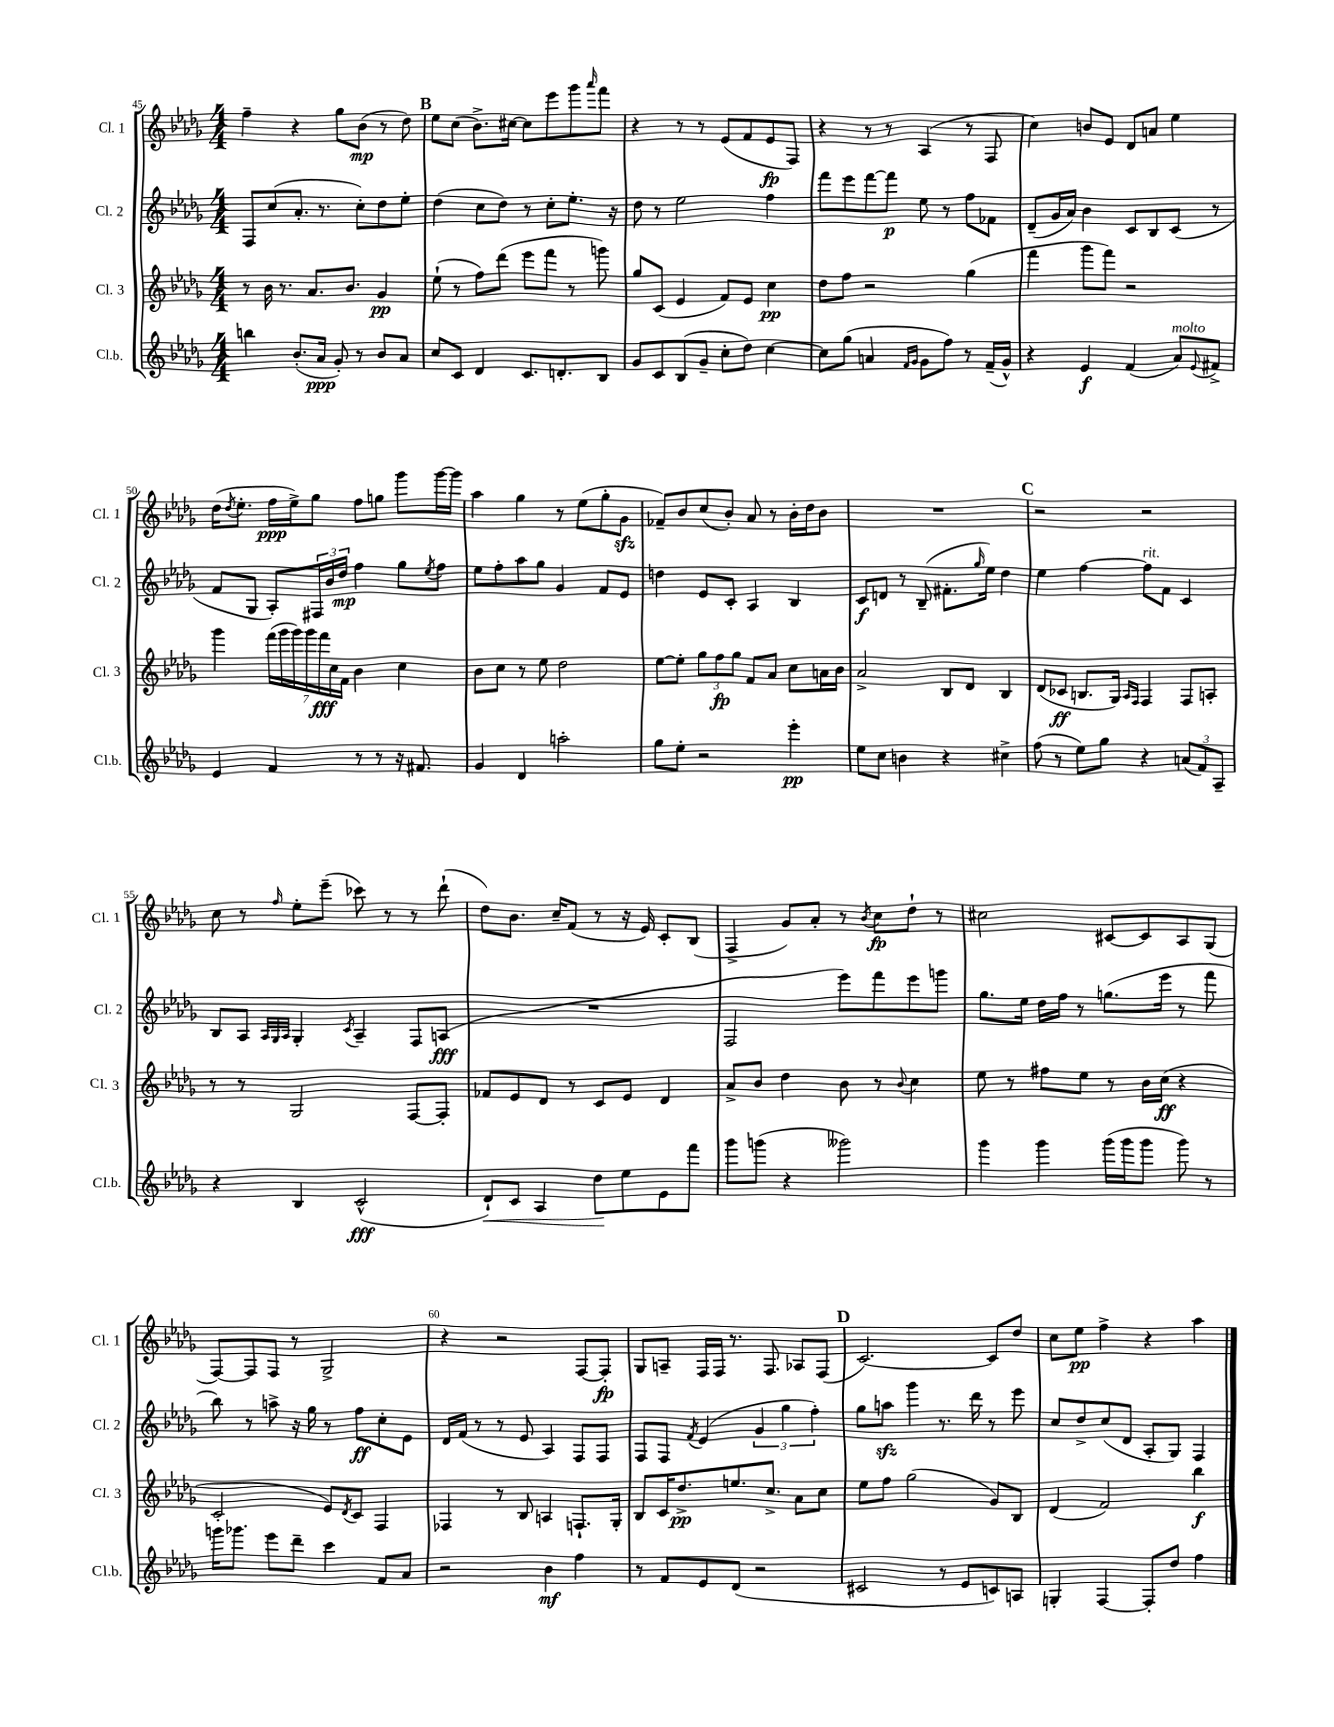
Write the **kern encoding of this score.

**kern	**dynam	**kern	**dynam	**kern	**dynam	**kern	**dynam
*part4	*part4	*part3	*part3	*part2	*part2	*part1	*part1
*staff4	*staff4	*staff3	*staff3	*staff2	*staff2	*staff1	*staff1
*I"Cl.b.	*	*I"Cl. 3	*	*I"Cl. 2	*	*I"Cl. 1	*
*I'Cl.b.	*	*I'Cl. 3	*	*I'Cl. 2	*	*I'Cl. 1	*
*clefG2	*	*clefG2	*	*clefG2	*	*clefG2	*
*k[b-e-a-d-g-]	*	*k[b-e-a-d-g-]	*	*k[b-e-a-d-g-]	*	*k[b-e-a-d-g-]	*
*M4/4	*	*M4/4	*	*M4/4	*	*M4/4	*
=45	=45	=45	=45	=45	=45	=45	=45
4bbn\	.	8r	.	8F/L	.	4ff~\	.
.	.	16b-\	.	(8cc/	.	.	.
.	.	8.r	.	.	.	.	.
(8.b-'/L	.	.	.	8.a-'/J	.	4r	.
.	.	8.a-/L	.	.	.	.	.
16a-/Jk	ppp	.	.	8.r	.	.	.
8g-'/)	.	.	.	.	.	8gg-\L	.
.	.	8.b-/J	.	.	.	.	.
8r	.	.	.	8cc'\L)	.	(8b-\J	mp
8b-/L	.	4g-/	pp	8dd-\	.	8r	.
8a-/J	.	.	.	8ee-'\J	.	8dd-\)	.
!!LO:REH:place=s1:t=B
=46	=46	=46	=46	=46	=46	=46	=46
8cc/L	.	(8ee-`\	.	(4dd-\	.	8ee-\L	.
8c/J	.	8r	.	.	.	(8cc\J	.
4d-/	.	8ff\L)	.	8cc\L	.	8.b-^\L)	.
.	.	(8ddd-\J	.	8dd-\J)	.	.	.
.	.	.	.	.	.	[16cc#X\Jk	.
8.c/L	.	8eee-\L	.	8r	.	8cc#\L]	.
.	.	8fff\J	.	8cc'\L	.	8eee-\	.
8.dn'/	.	.	.	.	.	.	.
.	.	8r	.	8.ee-'\J	.	8ggg-\	.
.	.	.	.	.	.	16qqaaa-/	.
8B-/J	.	8gggn\)	.	.	.	8fff\J	.
.	.	.	.	16r	.	.	.
=47	=47	=47	=47	=47	=47	=47	=47
8g-/L	.	8gg-/L	.	8dd-\	.	4r	.
8c/	.	(8c/J	.	8r	.	.	.
(8B-/	.	4e-/	.	2ee-\	.	8r	.
8g-~/J	.	.	.	.	.	8r	.
8cc'\L	.	8f/L)	.	.	.	(8e-/L	.
8dd-\J)	.	8e-/J	.	.	.	8f/	.
[4cc\	.	4cc\	pp	4ff\	.	8e-/	fp
.	.	.	.	.	.	8F/J)	.
=48	=48	=48	=48	=48	=48	=48	=48
8cc\L]	.	8dd-\L	.	8fff\L	.	4r	.
(8gg-\J	.	8ff\J	.	8eee-\	.	.	.
4an/	.	2r	.	[8fff\	.	8r	.
.	.	.	.	8fff\J]	p	8r	.
16qqf/LL	.	.	.	.	.	.	.
16qqg-/JJ	.	.	.	.	.	.	.
8g-\L	.	.	.	8ee-\	.	(4A-/	.
8ff\J)	.	.	.	8r	.	.	.
8r	.	(4gg-\	.	8ff\L	.	8r	.
(16f~/LL	.	.	.	8f-X\J	.	8F/	.
16g-^^/JJ)	.	.	.	.	.	.	.
=49	=49	=49	=49	=49	=49	=49	=49
4r	.	4fff\	.	(8d-~/L	.	4cc\)	.
.	.	.	.	16g-/L	.	.	.
.	.	.	.	16a-/JJ)	.	.	.
4e-/	f	8ggg-\L	.	4b-\	.	8bn/L	.
.	.	8fff\J)	.	.	.	8e-/J	.
(4f/	.	2r	.	8c/L	.	8d-/L	.
.	.	.	.	8B-/	.	8an/J	.
!LO:TX:a:i:t=molto	!	!	!	!	!	!	!
8a-/L)	.	.	.	(8c/J	.	4ee-\	.
8qqe-/	.	.	.	.	.	.	.
8f#X^/J	.	.	.	8r	.	.	.
!!LO:LB:g=z
=50	=50	=50	=50	=50	=50	=50	=50
4e-/	.	4ggg-\	.	8f/L	.	(16dd-\KL	.
.	.	.	.	.	.	8qdd-/	.
.	.	.	.	.	.	8.ee-'\J	.
.	.	.	.	8G-/J	.	.	.
4f/	.	(28fff\LL	.	8A-'/L)	.	16ff\LL	ppp
.	.	28ggg-\	.	.	.	.	.
.	.	.	.	.	.	16ee-^\J)	.
.	.	28ggg-\)	.	.	.	.	.
.	.	28ggg-\	.	.	.	.	.
.	.	.	.	24F#X/L	.	8gg-\J	.
.	.	28fff\	fff	.	.	.	.
.	.	.	.	24b-/	.	.	.
.	.	28cc\	.	.	.	.	.
.	.	.	.	24dd-/JJ	mp	.	.
.	.	28f\JJ	.	.	.	.	.
8r	.	4b-\	.	4ff\	.	8ff\L	.
8r	.	.	.	.	.	8ggn\J	.
16r	.	4cc\	.	8gg-\L	.	8ggg-\L	.
8.f#X/	.	.	.	.	.	.	.
.	.	.	.	8qee-/	.	.	.
.	.	.	.	8ff\J	.	[16ggg-\L	.
.	.	.	.	.	.	16ggg-\JJ]	.
=51	=51	=51	=51	=51	=51	=51	=51
4g-/	.	8b-\L	.	8ee-\L	.	4aa-\	.
.	.	8cc\J	.	8ff'\	.	.	.
4d-/	.	8r	.	8aa-\	.	4gg-\	.
.	.	8ee-\	.	8gg-\J	.	.	.
2aan'\	.	2dd-\	.	4g-/	.	8r	.
.	.	.	.	.	.	(8ee-\L	.
.	.	.	.	8f/L	.	8gg-'\	.
.	.	.	.	8e-/J	.	8g-zz\J	.
=52	=52	=52	=52	=52	=52	=52	=52
8gg-\L	.	[8ee-\L	.	4ddn\	.	8f-X~/L)	.
8ee-'\J	.	8ee-'\J]	.	.	.	8b-/	.
2r	.	12gg-\L	.	8e-/L	.	(8cc/	.
.	.	12ff\	fp	.	.	.	.
.	.	.	.	8c'/J	.	8b-'/J)	.
.	.	12gg-\J	.	.	.	.	.
.	.	8f/L	.	4A-/	.	8a-/	.
.	.	8a-/J	.	.	.	8r	.
4eee-'\	pp	8cc\L	.	4B-/	.	16b-'\LL	.
.	.	.	.	.	.	16dd-\J	.
.	.	16an\L	.	.	.	8b-\J	.
.	.	16b-\JJ	.	.	.	.	.
=53	=53	=53	=53	=53	=53	=53	=53
8ee-\L	.	2a-^/	.	8c/L	f	1r	.
8cc\J	.	.	.	8dn/J	.	.	.
4bn\	.	.	.	8r	.	.	.
.	.	.	.	(8B-~/	.	.	.
4r	.	8B-/L	.	8.f#X'\L	.	.	.
.	.	8d-/J	.	.	.	.	.
.	.	.	.	16qqgg-/	.	.	.
.	.	.	.	16ee-\Jk)	.	.	.
4cc#X^\	.	4B-/	.	4dd-\	.	.	.
!!LO:REH:place=s1:t=C
=54	=54	=54	=54	=54	=54	=54	=54
(8ff\	.	(8d-/L	.	4ee-\	.	2r	.
8r	.	8c-X/J	ff	.	.	.	.
8ee-\L)	.	8.Bn/L	.	[4ff\	.	.	.
8gg-\J	.	.	.	.	.	.	.
.	.	16G-/Jk)	.	.	.	.	.
.	.	16qqA-/LL	.	.	.	.	.
.	.	16qqF/JJ	.	.	.	.	.
!	!	!	!	!LO:TX:a:i:t=rit.	!	!	!
4r	.	4F/	.	8ff\L]	.	2r	.
.	.	.	.	8f\J	.	.	.
(12an/L	.	8F/L	.	4c/	.	.	.
12f/)	.	.	.	.	.	.	.
.	.	8An'/J	.	.	.	.	.
12A-~/J	.	.	.	.	.	.	.
!!LO:LB:g=z
=55	=55	=55	=55	=55	=55	=55	=55
4r	.	8r	.	8B-/L	.	8cc\	.
.	.	8r	.	8A-/J	.	8r	.
.	.	.	.	32qqA-/LLL	.	.	.
.	.	.	.	32qqG-/	.	.	.
.	.	.	.	32qqA-/JJJ	.	16qqff/	.
4B-/	.	2G-/	.	4G-'/	.	8ee-'\L	.
.	.	.	.	.	.	(8eee-~\J	.
.	.	.	.	8qc/	.	.	.
(2c^^/	fff	.	.	4A-~/	.	8ccc-X\)	.
.	.	.	.	.	.	8r	.
.	.	[8F/L	.	8F/L	.	8r	.
.	.	8F'/J]	.	(8An/J	fff	(8ddd-`\	.
=56	=56	=56	=56	=56	=56	=56	=56
!	!LO:HP:b	!	!	!	!	!	!
8d-`/L)	<	8f-X/L	.	1r	.	8dd-\L)	.
8c/J	.	8e-/	.	.	.	8.b-\J	.
4A-/	.	8d-/J	.	.	.	.	.
.	.	.	.	.	.	16cc~/KL	.
.	.	8r	.	.	.	(8f/J	.
8dd-\L	.	8c/L	.	.	.	8r	.
8ee-\	[	8e-/J	.	.	.	16r	.
.	.	.	.	.	.	16e-/)	.
8e-\	.	4d-/	.	.	.	8c'/L	.
8fff\J	.	.	.	.	.	(8B-/J	.
=57	=57	=57	=57	=57	=57	=57	=57
8ggg-\L	.	8a-^/L	.	2F/	.	4F^/	.
(8gggn\J	.	8b-/J	.	.	.	.	.
4r	.	4dd-\	.	.	.	8g-/L)	.
.	.	.	.	.	.	8a-'/J	.
2ggg--X\)	.	8b-\	.	8eee-\L)	.	8r	.
.	.	.	.	.	.	8qb-/	.
.	.	8r	.	8fff\	.	8cc\L	fp
.	.	8qqb-/	.	.	.	.	.
.	.	4cc\	.	8eee-\	.	8dd-`\J	.
.	.	.	.	8gggn\J	.	8r	.
=58	=58	=58	=58	=58	=58	=58	=58
4ggg-\	.	8ee-\	.	8.gg-\L	.	2cc#X\	.
.	.	8r	.	.	.	.	.
.	.	.	.	16ee-\Jk	.	.	.
4ggg-\	.	8ff#X\L	.	16dd-\LL	.	.	.
.	.	.	.	16ff\JJ	.	.	.
.	.	8ee-\J	.	8r	.	.	.
(16ggg-\LL	.	8r	.	(8.ggn\L	.	[8c#X/L	.
16ggg-\J	.	.	.	.	.	.	.
8ggg-\J	.	16b-\LL	.	.	.	8c#/]	.
.	.	(16cc\JJ	ff	16eee-\Jk	.	.	.
8ggg-\)	.	4r	.	8r	.	8A-/	.
8r	.	.	.	8fff\	.	(8G-/J	.
!!LO:LB:g=z
=59	=59	=59	=59	=59	=59	=59	=59
16gggn\KL	.	2c'/	.	8bb-\)	.	[8F/L)	.
8.ggg-X\J	.	.	.	.	.	.	.
.	.	.	.	8r	.	8F/]	.
8eee-\L	.	.	.	8aan^\	.	8F/J	.
8ddd-~\J	.	.	.	16r	.	8r	.
.	.	.	.	16gg-\	.	.	.
4ccc\	.	8e-/L)	.	8r	.	2G-^/	.
.	.	8qd-/	.	.	.	.	.
.	.	8c/J	.	8ff\L	ff	.	.
8f/L	.	4F/	.	8cc'\	.	.	.
8a-/J	.	.	.	8e-\J	.	.	.
=60	=60	=60	=60	=60	=60	=60	=60
2r	.	4F-X/	.	16d-/LL	.	4r	.
.	.	.	.	(16f/JJ	.	.	.
.	.	.	.	8r	.	.	.
.	.	8r	.	8r	.	2r	.
.	.	8B-/	.	8e-/	.	.	.
4b-\	mf	4An/	.	4A-/)	.	.	.
4ff\	.	8.Fn`/L	.	8F/L	.	[8F/L	.
.	.	.	.	8F/J	.	8F'/J]	fp
.	.	16G-'/Jk	.	.	.	.	.
=61	=61	=61	=61	=61	=61	=61	=61
8r	.	8B-/L	.	8F/L	.	8G-/L	.
8f/L	.	16c/K	.	8F/J	.	8An~/J	.
.	.	8.dd-^/	pp	.	.	.	.
.	.	.	.	8qf/	.	.	.
8e-/	.	.	.	(4e-/	.	16F/LL	.
.	.	.	.	.	.	16F/JJ	.
(8d-/J	.	8.een/	.	.	.	8.r	.
2r	.	.	.	6g-/	.	.	.
.	.	8.cc^/J	.	.	.	8.F/	.
.	.	.	.	6gg-\	.	.	.
.	.	8a-\L	.	.	.	8A-X/L	.
.	.	.	.	6ff'\)	.	.	.
.	.	8cc\J	.	.	.	(8F/J	.
!!LO:REH:place=s1:t=D
=62	=62	=62	=62	=62	=62	=62	=62
2c#X/	.	8ee-\L	.	8gg-\L	.	[2.c/)	.
.	.	8ff\J	.	8aanzz\J	.	.	.
.	.	(2gg-\	.	4ggg-\	.	.	.
8r	.	.	.	8.r	.	.	.
8e-/L	.	.	.	.	.	.	.
.	.	.	.	16ddd-\	.	.	.
8cn/)	.	8g-/L)	.	8r	.	8c/L]	.
8An/J	.	8B-/J	.	8eee-\	.	8dd-/J	.
=63	=63	=63	=63	=63	=63	=63	=63
4Gn'/	.	(4d-/	.	8cc/L	.	8cc\L	.
.	.	.	.	8dd-^/	.	8ee-\J	pp
[4F/	.	2f/)	.	(8cc/	.	4ff^\	.
.	.	.	.	8d-/J	.	.	.
8F'/L]	.	.	.	8A-'/L	.	4r	.
8dd-/J	.	.	.	8G-/J)	.	.	.
4ff\	.	4bb-\	f	4F/	.	4aa-\	.
==	==	==	==	==	==	==	==
*-	*-	*-	*-	*-	*-	*-	*-
